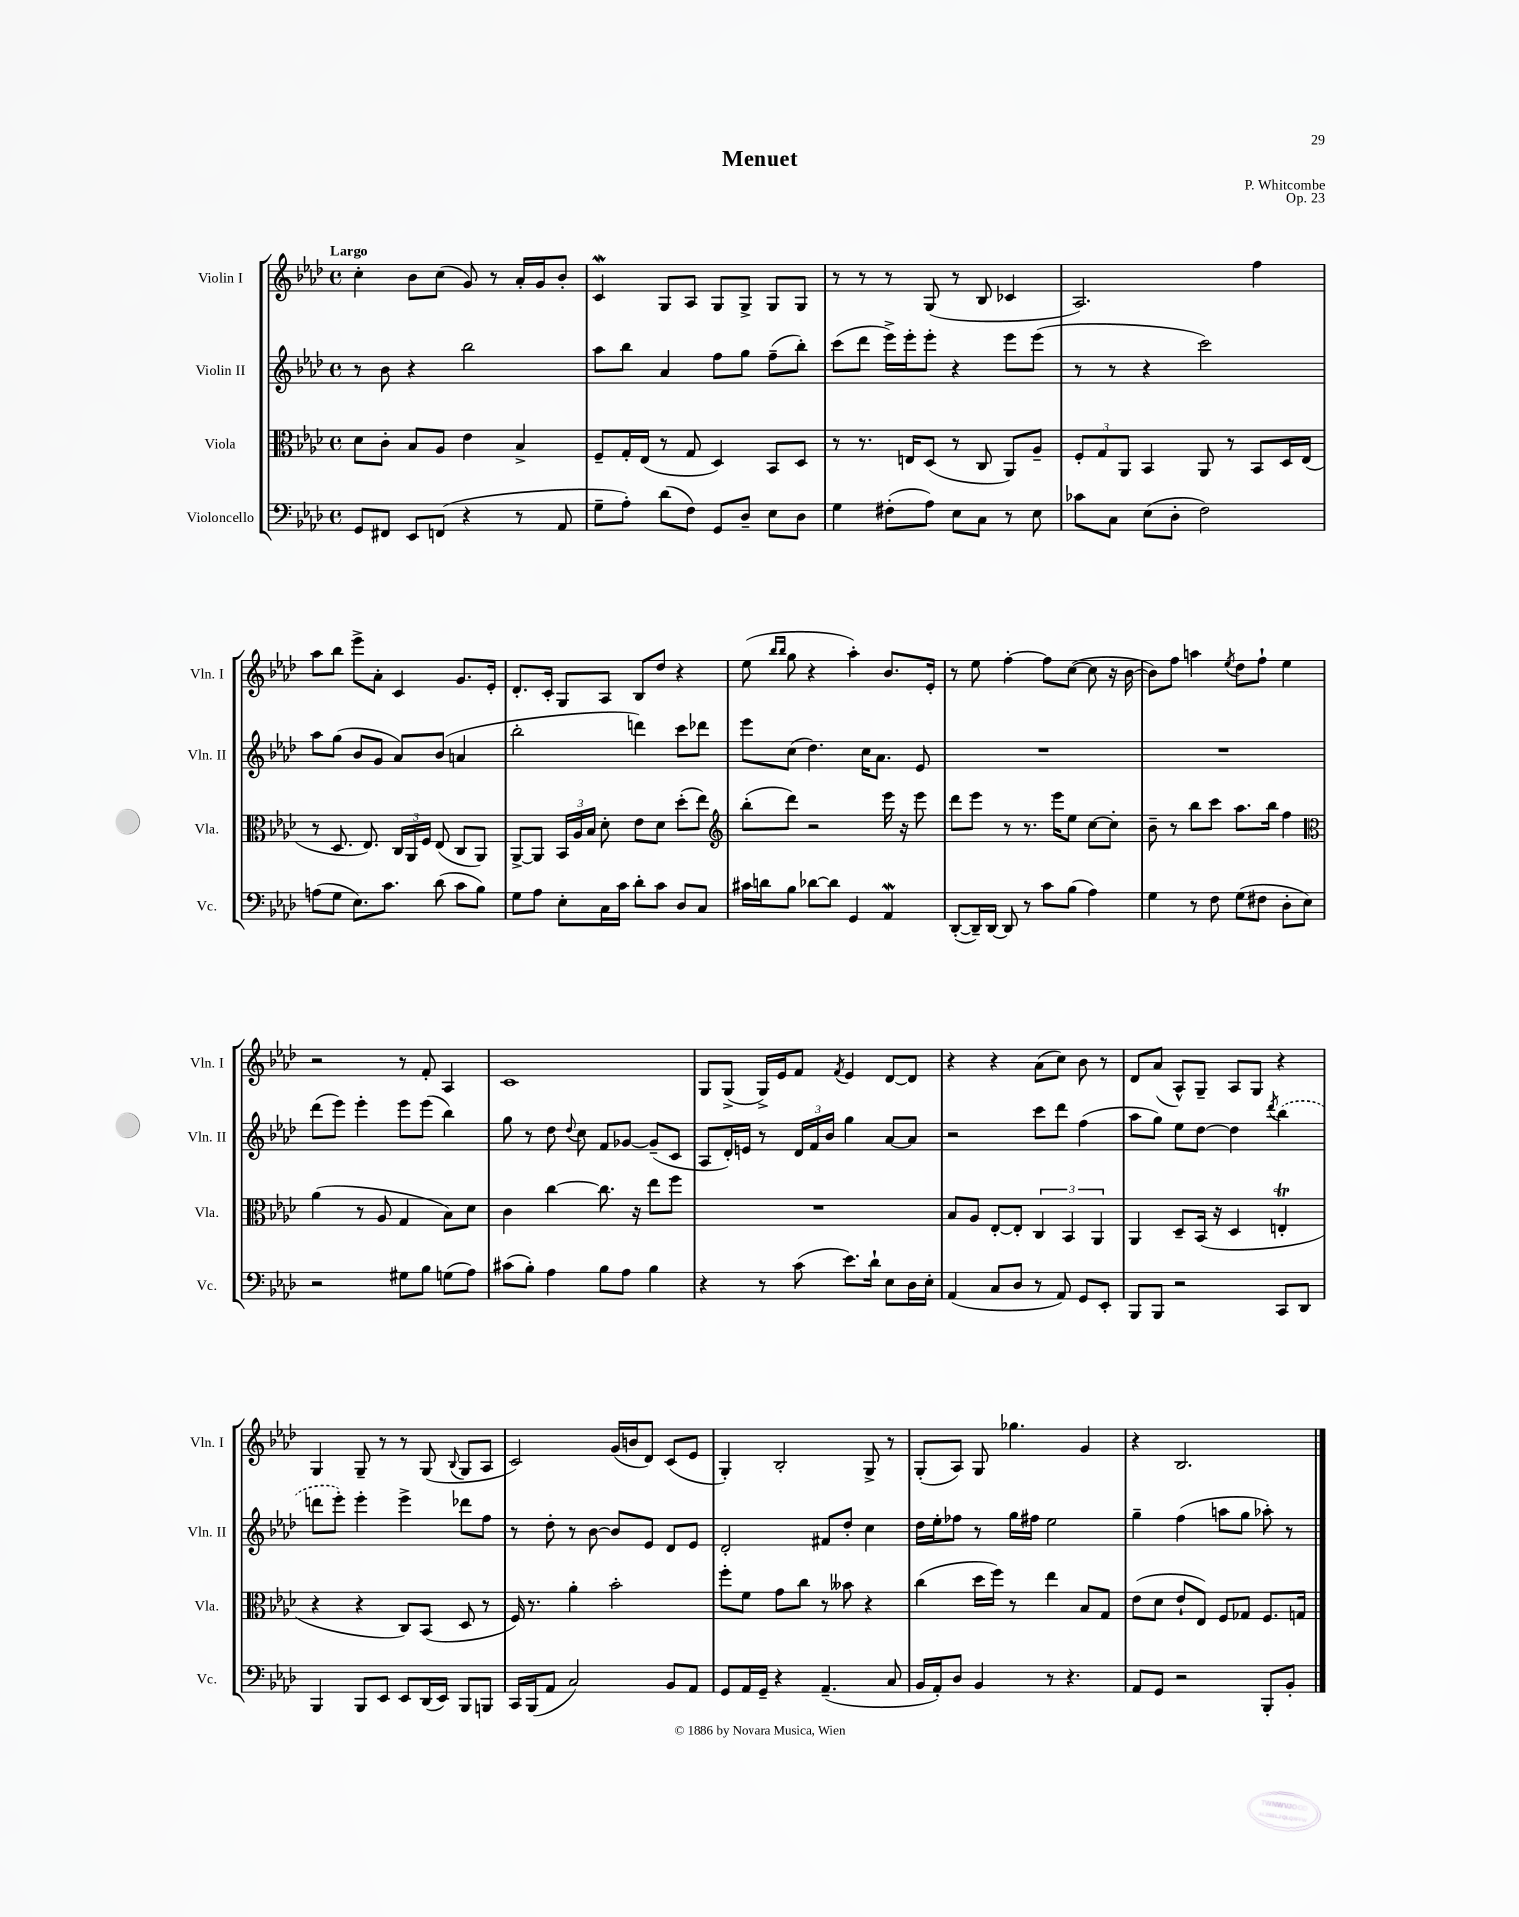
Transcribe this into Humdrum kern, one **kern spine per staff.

**kern	**kern	**kern	**kern
*part4	*part3	*part2	*part1
*staff4	*staff3	*staff2	*staff1
*I"Violoncello	*I"Viola	*I"Violin II	*I"Violin I
*I'Vc.	*I'Vla.	*I'Vln. II	*I'Vln. I
*clefF4	*clefC3	*clefG2	*clefG2
*k[b-e-a-d-]	*k[b-e-a-d-]	*k[b-e-a-d-]	*k[b-e-a-d-]
*M4/4	*M4/4	*M4/4	*M4/4
*met(c)	*met(c)	*met(c)	*met(c)
=1	=1	=1	=1
!	!	!	!LO:TX:a:B:t=Largo
8GG/L	8d-\L	8r	4cc'\
8FF#X/J	8c'\J	8b-\	.
8EE-/L	8B-/L	4r	8b-\L
(8FFn/J	8A-/J	.	(8cc\J
4r	4e-\	2bb-\	8g/)
.	.	.	8r
8r	4B-^/	.	16a-'/LL
.	.	.	16g/J
8AA-/	.	.	8b-'/J
=2	=2	=2	=2
8G~\L	8F~/L	8aa-\L	4cW/
8A-'\J)	16G'/L	8bb-\J	.
.	(16E-/JJ	.	.
(8d-\L	8r	4a-/	8G/L
8F\J)	8G/	.	8A-/J
8GG/L	4D-/)	8ff\L	8G/L
8D-~/J	.	8gg\J	8G^/J
8E-\L	8BB-/L	(8ff~\L	8G/L
8D-\J	8D-/J	8bb-'\J)	8G/J
=3	=3	=3	=3
4G\	8r	(8ccc\L	8r
.	8.r	8ddd-\J	8r
(8F#X'\L	.	16eee-^\LL)	8r
.	16En/KL	16eee-'\J	.
8A-\J)	(8D-/J	8eee-'\J	(8G/
8E-\L	8r	4r	8r
8C\J	8C/	.	8B-/
8r	8AA-/L)	8eee-\L	4c-X/
8E-\	8A-~/J	(8eee-\J	.
=4	=4	=4	=4
8c-X\L	12F'/L	8r	2.A-/)
.	12G/	.	.
8C\J	.	8r	.
.	12AA-/J	.	.
(8E-\L	4BB-/	4r	.
8D-'\J	.	.	.
2F\)	8AA-/	2ccc\)	.
.	8r	.	.
.	8BB-/L	.	4ff\
.	16D-/L	.	.
.	(16E-/JJ	.	.
!!LO:LB:g=z
=5	=5	=5	=5
(8An\L	8r	8aa-\L	8aa-\L
8G\J	8.D-/	(8gg\J	8bb-\J
8.E-\L)	.	8b-/L	8eee-^\L
.	8.E-/)	.	.
.	.	8g/J	8a-'\J
8.c\J	.	.	.
.	24C/LL	8a-/L)	4c/
.	24AA-/	.	.
.	24F/JJ	.	.
(8d-\	(8E-/	(8b-/J	.
8c\L	8C/L	4an/	8.g/L
8B-\J)	8AA-/J)	.	.
.	.	.	16e-'/Jk
=6	=6	=6	=6
8G\L	[8AA-^/L	2bb-'\	8.d-'/L
8A-\J	8AA-/J]	.	.
.	.	.	16c'/Jk
8E-'\L	24BB-/LL	.	8G/L
.	24A-/	.	.
.	24B-/JJ	.	.
16C\L	8d-'\	.	8A-/J
16c\JJ	.	.	.
8d-'\L	8e-\L	4dddn\)	8B-/L
8c\J	8d-\J	.	8dd-/J
8D-/L	(8dd-'\L	8ccc\L	4r
8C/J	8ee-\J)	8ddd-X\J	.
=7	=7	=7	=7
*	*clefG2	*	*
16c#X\LL	(8bb-'\L	8eee-\L	(8ee-\
16dn\J	.	.	.
.	.	.	16qqbb-/LL
.	.	.	16qqbb-/JJ
8B-\J	8ddd-\J)	(8cc\J	8gg\
[8d-X\L	2r	4.dd-\)	4r
8d-\J]	.	.	.
4GG/	.	.	4aa-'\)
.	.	16cc\KL	.
.	.	8.a-\J	.
4AA-w/	16eee-\	.	8.b-/L
.	16r	.	.
.	8eee-\	8e-/	.
.	.	.	16e-'/Jk
=8	=8	=8	=8
([8DD-'/L	8ddd-\L	1r	8r
16DD-~/L])	8eee-\J	.	8ee-\
[16DD-/JJ	.	.	.
8DD-/]	8r	.	[4ff'\
8r	8.r	.	.
8c\L	.	.	8ff\L]
.	16eee-\KL	.	.
(8B-\J	8ee-\J	.	([8cc\J
4A-\)	[8cc\L	.	8cc\]
.	8cc'\J]	.	16r
.	.	.	[16b-\
=9	=9	=9	=9
4G\	8b-~\	1r	8b-\L])
.	8r	.	8ff\J
8r	8bb-\L	.	4aan\
8F\	8ccc\J	.	.
.	.	.	8qee-/
(8G\L	8.aa-\L	.	8dd-\L
8F#X\J	.	.	8ff`\J
.	16bb-\Jk	.	.
8D-'\L	4ff\	.	4ee-\
8E-\J)	.	.	.
!!LO:LB:g=z
=10	=10	=10	=10
*	*clefC3	*	*
2r	(4a-\	(8ddd-\L	2r
.	.	8eee-\J)	.
.	8r	4eee-'\	.
.	8A-/	.	.
8G#X\L	4G/	8eee-\L	8r
8B-\J	.	(8eee-\J	8f'/
(8Gn\L	8B-\L)	4bb-\)	4A-/
8A-\J)	8d-\J	.	.
=11	=11	=11	=11
(8c#X\L	4c\	8gg\	1c
8B-'\J)	.	8r	.
4A-\	[4cc\	8dd-\	.
.	.	8qqdd-/	.
.	.	8cc\	.
8B-\L	8.cc\]	8f/L	.
8A-\J	.	[8g-X/J	.
.	16r	.	.
4B-\	8ee-\L	(8g-~/L]	.
.	8ff\J	8c/J	.
=12	=12	=12	=12
4r	1r	8A-/L	8G/L
.	.	16d-'/L)	(8G^/J
.	.	16en/JJ	.
8r	.	8r	16G^/LL)
.	.	.	16e-/J
(8c\	.	24d-/LL	8f/J
.	.	24f/	.
.	.	24b-/JJ	.
.	.	.	8qf/
8.e-\L)	.	4gg\	4e-/
16d-`\Jk	.	.	.
8E-\L	.	[8a-/L	[8d-/L
16D-\L	.	8a-/J]	8d-/J]
16E-'\JJ	.	.	.
=13	=13	=13	=13
(4AA-/	8B-/L	2r	4r
.	8A-/J	.	.
8C/L	[8E-'/L	.	4r
8D-/J	8E-'/J]	.	.
8r	6C/	8ccc\L	(8a-\L
8AA-/)	.	8ddd-\J	8cc\J)
.	6BB-/	.	.
8GG/L	.	(4ff\	8b-\
.	6AA-/	.	.
8EE-'/J	.	.	8r
=14	=14	=14	=14
8BBB-/L	4AA-/	8aa-\L	8d-/L
8BBB-/J	.	8gg\J)	(8a-/J
2r	8D-~/L	8ee-\L	8A-^^/L)
.	(16BB-/Jk	[8dd-\J	8G~/J
.	16r	.	.
.	4D-/	4dd-\]	8A-/L
.	.	.	8G/J
.	.	8qddd-/	.
8CC/L	4Ent'/	(4bb-\	4r
8DD-/J	.	.	.
!!LO:LB:g=z
=15	=15	=15	=15
4BBB-/	4r	8dddn\L	4G/
.	.	8eee-'\J)	.
8BBB-/L	4r	4eee-'\	8G~/
8EE-/J	.	.	8r
8EE-/L	8C/L)	4eee-^\	8r
(16DD-/L	(8BB-/J	.	(8G/
16EE-/JJ)	.	.	.
.	.	.	8qqB-/
8BBB-/L	8D-/	8ddd-X\L	8G/L
8BBBn/J	8r	8ff\J	8A-/J
=16	=16	=16	=16
16CC/LL	16F/)	8r	2c/)
(16BBB-/J	8.r	.	.
8AA-/J	.	8dd-'\	.
2C/)	4a-'\	8r	.
.	.	[8b-\	.
.	2b-'\	8b-/L]	(16g/LL
.	.	.	16bn/J
.	.	8e-/J	8d-/J)
8BB-/L	.	8d-/L	(8c/L
8AA-/J	.	8e-/J	8e-/J
=17	=17	=17	=17
8GG/L	8ff'\L	2d-'/	4G'/)
16AA-/L	8f\J	.	.
16GG~/JJ	.	.	.
4r	8g\L	.	2B-'/
.	8cc\J	.	.
(4.AA-~/	8r	8f#X/L	.
.	8b--X\	8dd-'/J	.
.	4r	4cc\	8G^/
8C/	.	.	8r
=18	=18	=18	=18
16BB-/LL	(4cc\	16dd-\LL	(8G'/L
16AA-'/J)	.	16ee-'\J	.
8D-/J	.	8ff-X\J	8A-/J)
4BB-/	16dd-\LL	8r	8G/
.	16ff\JJ)	.	.
.	8r	16gg\LL	4.gg-X\
.	.	16ff#X\JJ	.
8r	4ee-\	2ee-\	.
4.r	.	.	.
.	8B-/L	.	4g/
.	8G/J	.	.
=19	=19	=19	=19
8AA-/L	(8e-\L	4gg~\	4r
8GG/J	8d-\J	.	.
2r	8e-`/L	(4ff\	2.B-/
.	8E-/J)	.	.
.	8F/L	8aan\L	.
.	8G-X/J	8gg\J	.
8BBB-'/L	8.F/L	8aa-X'\)	.
8BB-'/J	.	8r	.
.	16Gn/Jk	.	.
==	==	==	==
*-	*-	*-	*-
